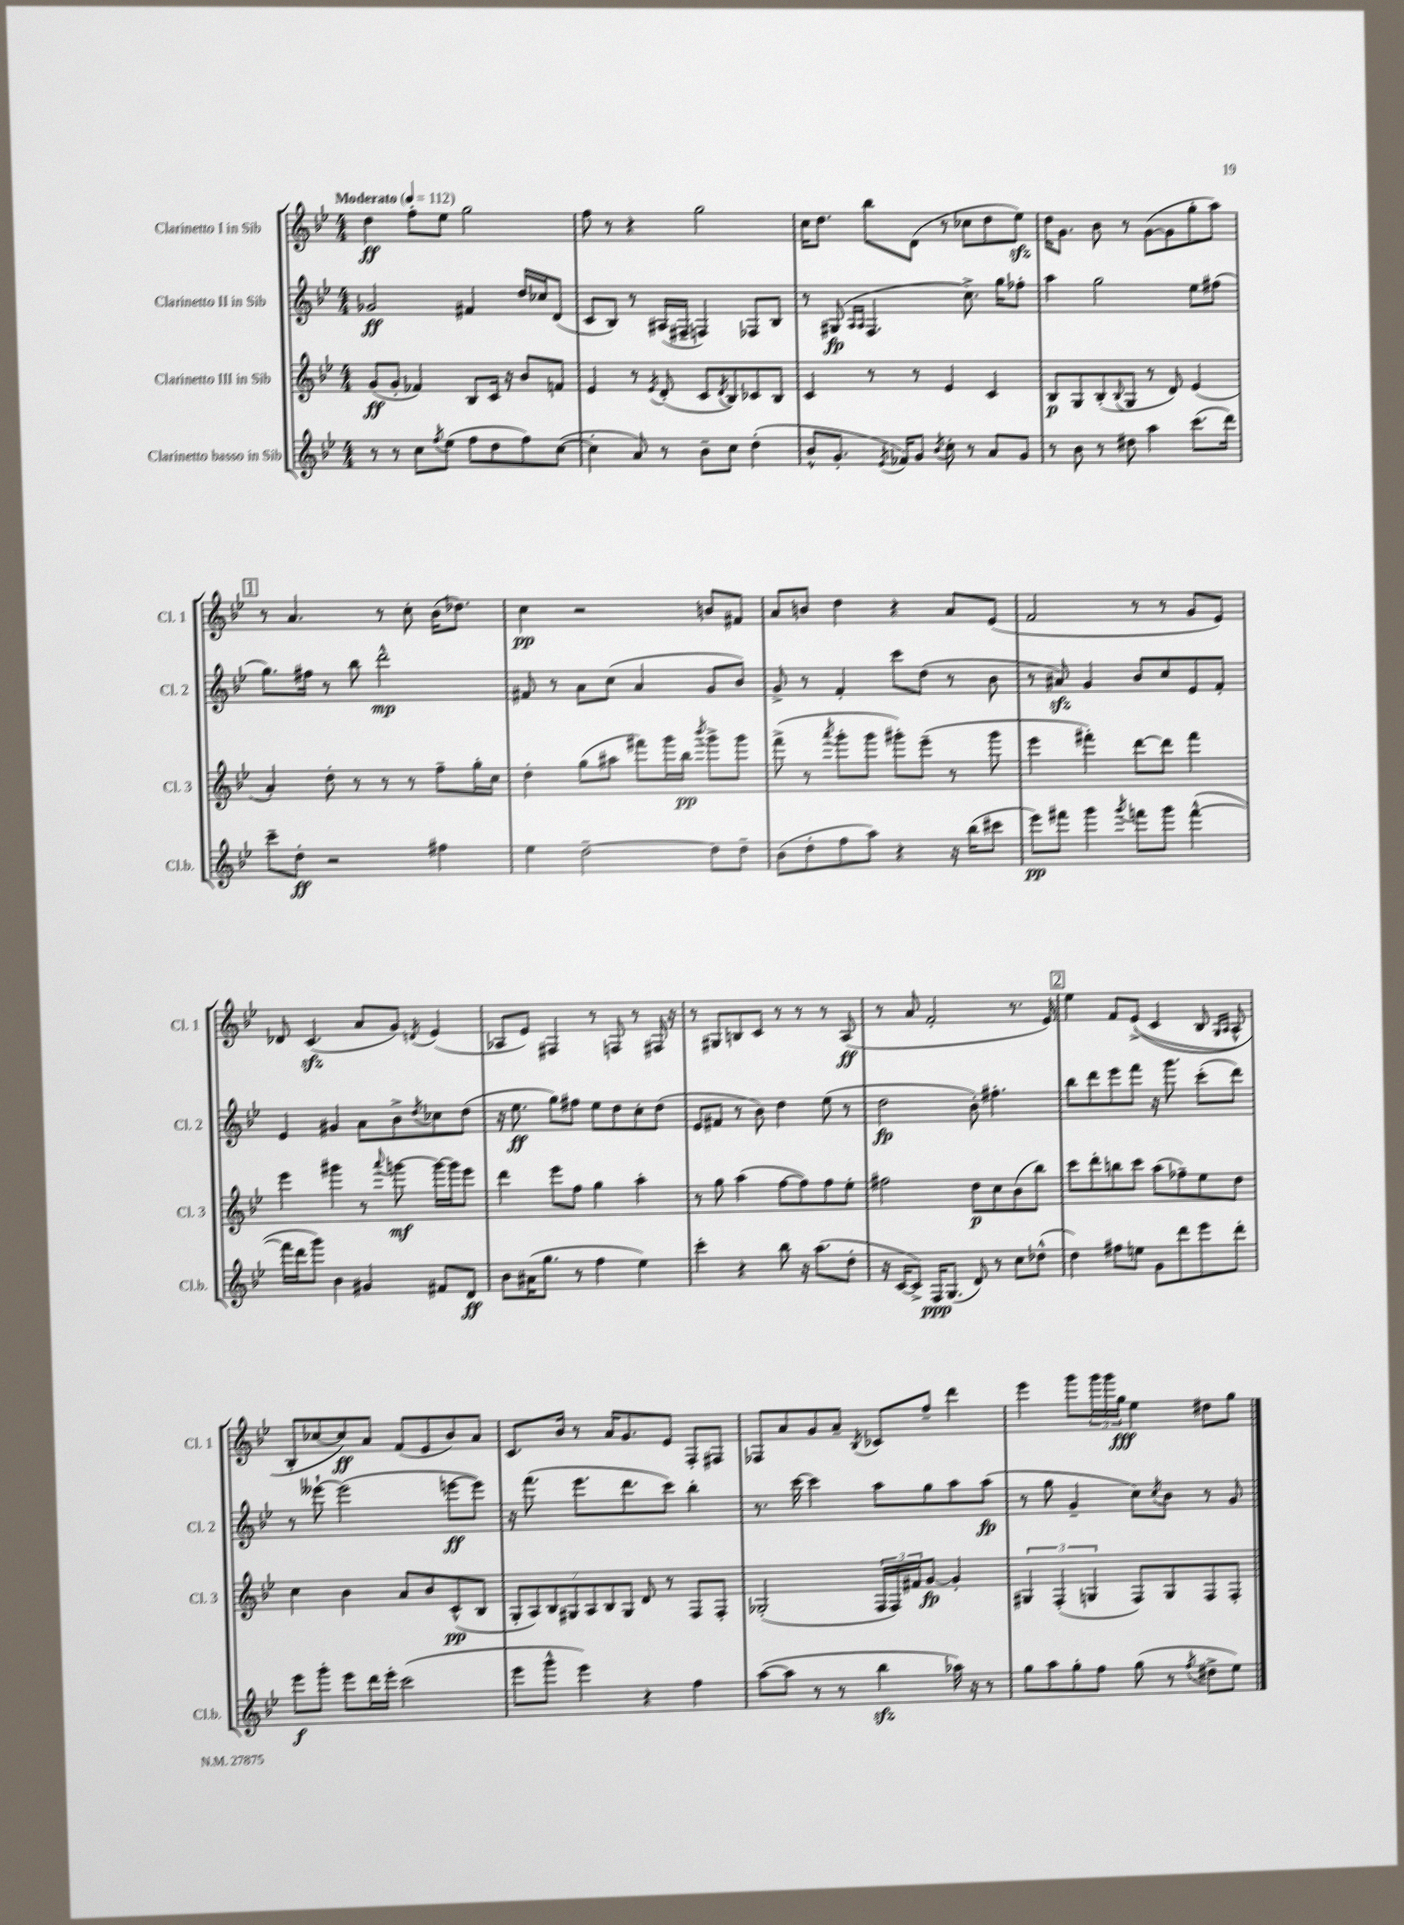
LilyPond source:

<<
\new StaffGroup <<
\new Staff = "s0" \with { instrumentName = "Clarinetto I in Sib" shortInstrumentName = "Cl. 1" } {
    \clef treble \key bes \major \numericTimeSignature \time 4/4 \tempo "Moderato" 4 = 112
    d''4\ff f''8-. ees''8 g''2 |
    f''8 r8 r4 g''2 |
    c''16 d''8. bes''8 d'8( r8 ces''8 d''8 ees''8\sfz) |
    d''16 g'8. bes'8 r8 g'8~( g'8 g''8-. a''8) |
    \mark \markup { \box "1" } r8 a'4. r8 c''8-. bes'16( des''8.) |
    c''4\pp r2 b'8 fis'8 |
    a'8 b'8 d''4 r4 a'8 ees'8( |
    f'2 r8 r8 g'8 ees'8) |
    des'8 c'4.\sfz( a'8 g'8) \acciaccatura { d'8 } ees'4( |
    aes8 ees'8) fis4 r8 f8 r8 fis16 r16 |
    r8 gis8 b8 c'8 r8 r8 r8 a8\ff( |
    r8 a'8 f'2-. r8. ees'16) |
    \mark \markup { \box "2" } ees''4 f'8 ees'8->(\( c'4 bes8 \grace { g16 a16 } a8-^) |
    bes8-. ces''8~ ces''8\ff\) a'8 f'8( ees'8 bes'8) a'8 |
    c'8. bes'16 r8 a'16 g'8. ees'8 f8-. fis8 |
    fes8 a'8 g'8 a'8-- \acciaccatura { bes8 } ces'8 f''8-- d'''4 |
    ees'''4 g'''8 \tuplet 3/2 { g'''16 g'''16 g''16\fff } ees''4 dis''8 g''8 \bar "|." |
}
\new Staff = "s1" \with { instrumentName = "Clarinetto II in Sib" shortInstrumentName = "Cl. 2" } {
    \clef treble \key bes \major \numericTimeSignature \time 4/4
    ges'2\ff fis'4 d''16 ces''16 d'8( |
    c'8 bes8) r8 ais16( fis16-- f4) fes8 bes8 |
    r8 gis8\fp( \grace { a16 a16 } f4. c''8.->) g''16 fes''8-. |
    a''4 g''2 ees''8 fis''8( |
    \mark \markup { \box "1" } g''8.) fis''16 r8 bes''8 d'''2-^\mp |
    fis'8 r8 a'8 c''8( a'4 g'8 bes'8) |
    g'8-> r8 f'4-. c'''8 d''8( r8 bes'8 |
    r8 ais'8\sfz) g'4 bes'8 c''8 ees'8 f'8-. |
    ees'4 gis'4 a'8 bes'8-> \acciaccatura { d''8 } ces''8 d''8( |
    r16 ees''8.\ff g''8) fis''8 ees''8 d''8 c''8-. d''8( |
    ees'8 fis'8 r8 bes'8) d''4 ees''8( r8 |
    d''2\fp bes'8-.) fis''4.-. |
    \mark \markup { \box "2" } bes''8 d'''8 ees'''8 f'''8 r16 g'''8. c'''8-.( d'''8) |
    r8 eeses'''8~-! eeses'''2( e'''8~\ff e'''8) |
    r16 f'''8.( ees'''8. d'''8. c'''8) bes''4-. |
    r8. c'''16~ c'''4 a''8 g''8 a''8 a''8\fp( |
    r8 g''8 g'4-- c''8) \acciaccatura { c''8 } bes'8 r8 g'8 \bar "|." |
}
\new Staff = "s2" \with { instrumentName = "Clarinetto III in Sib" shortInstrumentName = "Cl. 3" } {
    \clef treble \key bes \major \numericTimeSignature \time 4/4
    g'8\ff( g'8-. fes'4) bes8 c'16 r16 bes'8 f'8 |
    ees'4 r8 \acciaccatura { ees'8 } d'8-.( c'8 \acciaccatura { d'8 } bes8) ces'8 bes8 |
    c'4 r8 r8 ees'4 c'4 |
    bes8\p g8 bes8-.( \appoggiatura { bes8 } g8 r8 d'8) ees'4( |
    \mark \markup { \box "1" } a'4-.) d''8-. r8 r8 r8 f''8-- g''16-. c''16 |
    d''4-. g''8( ais''8 fis'''8) g'''16 bes''16\pp \acciaccatura { bes'''8 } g'''8-> g'''8 |
    f'''8->( r8 \acciaccatura { a'''8 } g'''8-. g'''8 gis'''8-.) ees'''8--( r8 gis'''8 |
    ees'''4 fis'''4-.) d'''8~ d'''8 fis'''4 |
    ees'''4 gis'''4 r8 \appoggiatura { a'''8 } g'''8~\mf g'''16~ g'''16 ees'''8 |
    d'''4 ees'''8 f''8 g''4 a''4-. |
    r8 g''8 a''4( f''8~ f''8) f''8 ees''8-. |
    fis''2 d''8\p c''8 bes'8( bes''8) |
    \mark \markup { \box "2" } c'''8 d'''8-. b''8 c'''8 a''8( fes''8--) ees''8 d''8 |
    c''4 bes'4 a'8 bes'8 c'8-^\pp( bes8 |
    \tuplet 7/4 { g8-. a8) bes8 gis8 a8 bes8 gis8 } d'8 r8 f8 f8-. |
    ges2-.( \tuplet 3/2 { f16 f16) fis'16 } g'8~\fp g'4-. |
    \tuplet 3/2 { gis4 f4-.( g4 } f8) g8 f8 f8-. \bar "|." |
}
\new Staff = "s3" \with { instrumentName = "Clarinetto basso in Sib" shortInstrumentName = "Cl.b." } {
    \clef treble \key bes \major \numericTimeSignature \time 4/4
    r8 r8 c''8 \acciaccatura { f''8 } ees''8( f''8 d''8 f''8) c''8~( |
    c''4-. a'8) r8 bes'8-- c''8 d''4-.( |
    bes'8-^ g'8.-. \acciaccatura { ees'8 } fes'16) g'8 \acciaccatura { bes'8 } c''8-. r8 a'8 g'8 |
    r8 bes'8 r8 dis''8 a''4 c'''8.( d'''16) |
    \mark \markup { \box "1" } c'''8-- d''8-.\ff r2 fis''4 |
    ees''4 d''2~-- d''8 d''8-- |
    bes'8( d''8-. f''8 a''8) r4 r16 bes''16( cis'''8 |
    ees'''8\pp) fis'''8 g'''4 \acciaccatura { g'''8 } f'''8 g'''8 f'''4~-^( |
    f'''16 d'''16 g'''8) bes'4 gis'4 fis'8 d'8\ff |
    bes'8 ais'16( g''8. r8 f''4 ees''4) |
    c'''4-. r4 bes''8 r16 a''8.( d''8-. |
    r16 c'16~ c'8->) f16\ppp g8.( d'8) r8 c''8 des''8-^( |
    \mark \markup { \box "2" } d''4) fis''8 e''8 g'8 d'''8 ees'''8 d'''8-. |
    ees'''8\f g'''8-. ees'''8 d'''16 ees'''16-. c'''2( |
    ees'''8 g'''8-^ ees'''4) r4 f''4 |
    a''8~( a''8 r8 r8 bes''4\sfz aes''16) r16 r8 |
    g''8 a''8 g''8-. f''8 g''8( r8 \acciaccatura { f''8 } dis''8-> ees''8) \bar "|." |
}
>>
>>
\layout { \context { \Score \remove "Bar_number_engraver" } }
